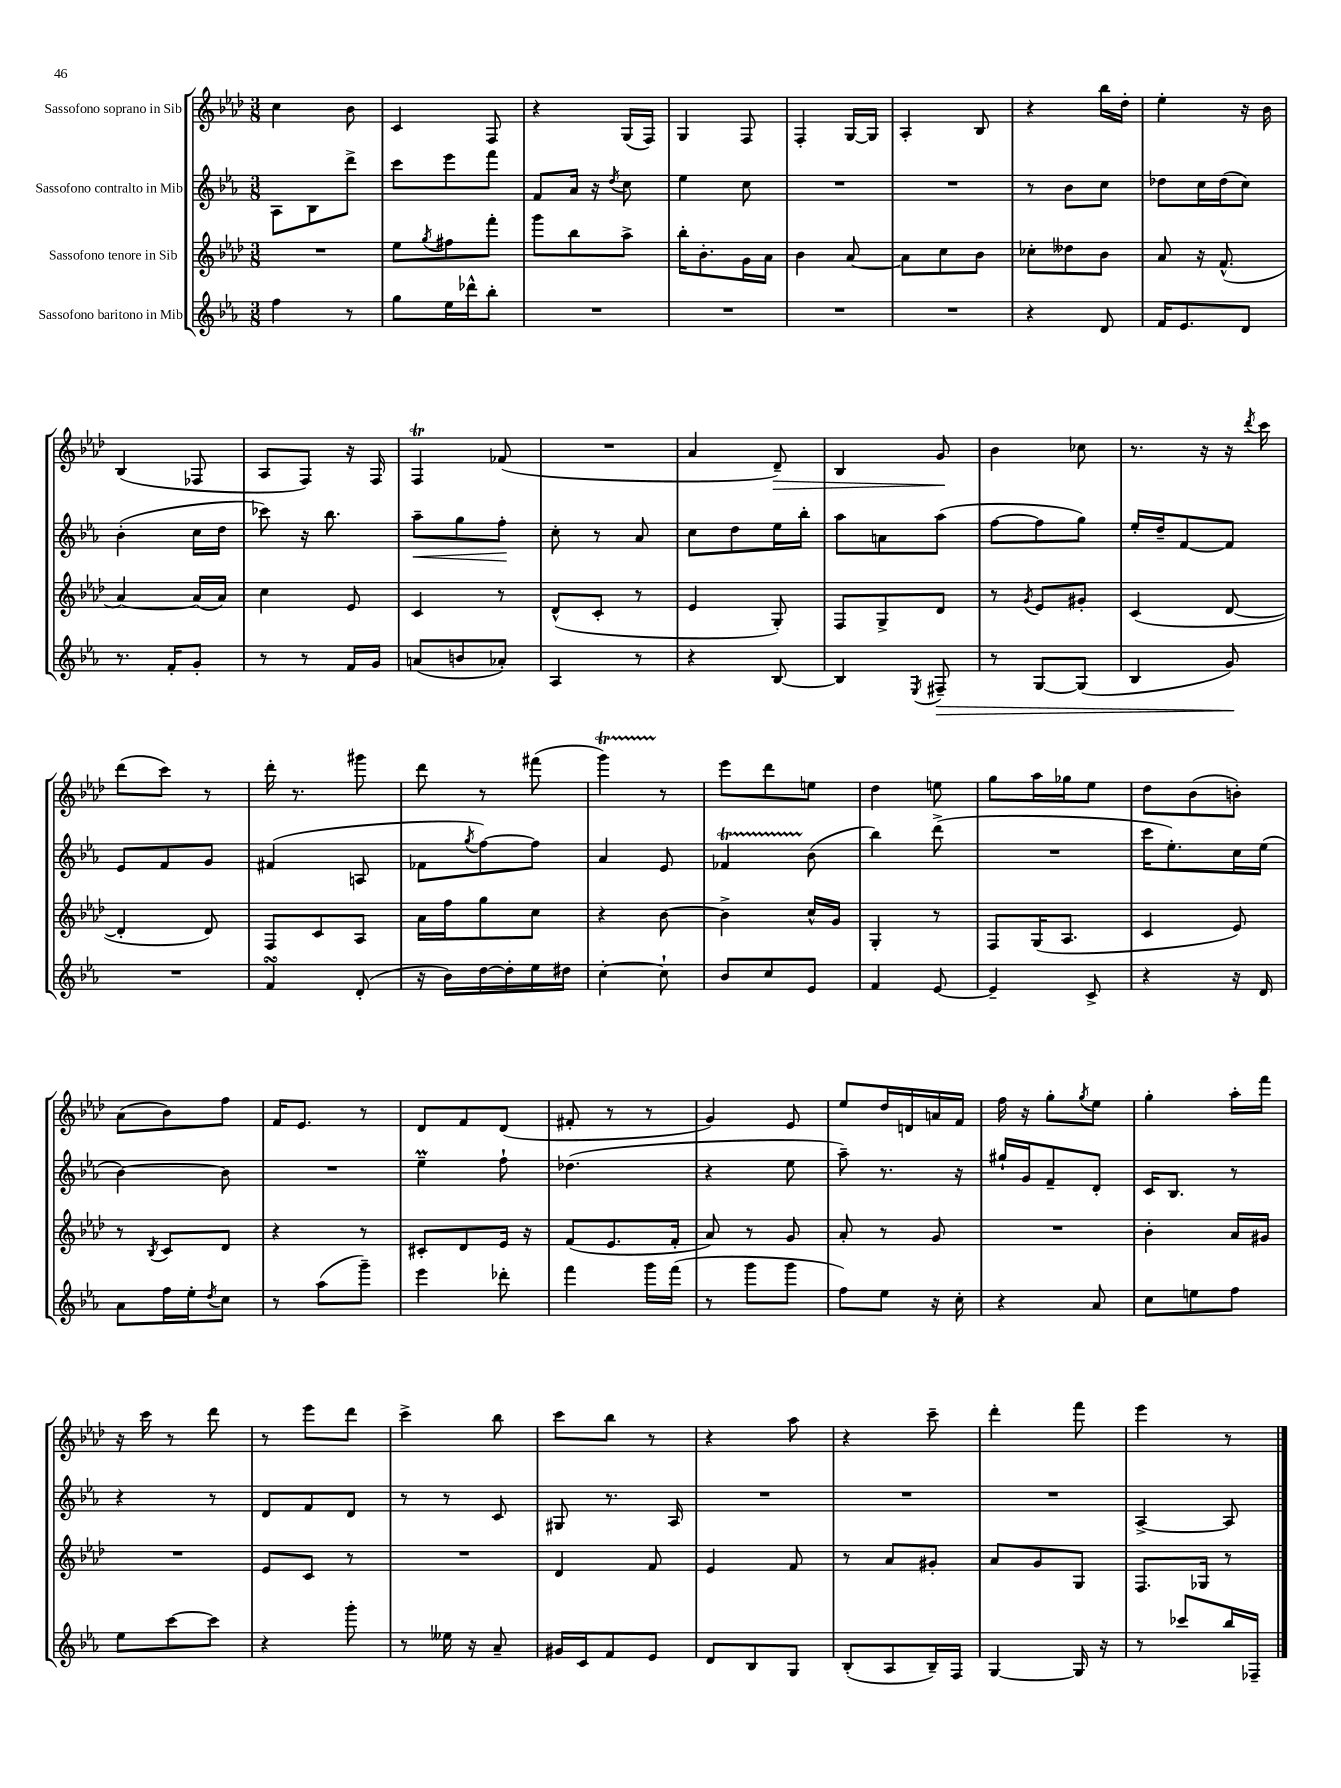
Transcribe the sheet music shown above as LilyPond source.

<<
\new StaffGroup <<
\new Staff = "s0" \with { instrumentName = "Sassofono soprano in Sib" } {
    \clef treble \key aes \major \numericTimeSignature \time 3/8
    c''4 bes'8 |
    c'4 f8 |
    r4 g16( f16) |
    g4 f8 |
    f4-. g16~ g16 |
    aes4-. bes8 |
    r4 bes''16 des''16-. |
    ees''4-. r16 bes'16 |
    bes4( fes8 |
    aes8 f8) r16 f16 |
    f4\trill fes'8( |
    R4. |
    aes'4 des'8--\>) |
    bes4 g'8\! |
    bes'4 ces''8 |
    r8. r16 r16 \acciaccatura { des'''8 } c'''16 |
    des'''8( c'''8) r8 |
    des'''16-. r8. gis'''8 |
    des'''8 r8 fis'''8( |
    g'''4\startTrillSpan) r8\stopTrillSpan |
    ees'''8 des'''8 e''8 |
    des''4 e''8 |
    g''8 aes''16 ges''16 ees''8 |
    des''8 bes'8( b'8-.) |
    aes'8( bes'8) f''8 |
    f'16 ees'8. r8 |
    des'8 f'8 des'8( |
    fis'8-. r8 r8 |
    g'4) ees'8 |
    ees''8 des''16 d'16 a'16 f'16 |
    f''16 r16 g''8-. \acciaccatura { g''8 } ees''8 |
    g''4-. aes''16-. f'''16 |
    r16 c'''16 r8 des'''8 |
    r8 ees'''8 des'''8 |
    c'''4-> bes''8 |
    c'''8 bes''8 r8 |
    r4 aes''8 |
    r4 c'''8-- |
    des'''4-. f'''8 |
    ees'''4 r8 \bar "|." |
}
\new Staff = "s1" \with { instrumentName = "Sassofono contralto in Mib" } {
    \clef treble \key ees \major \numericTimeSignature \time 3/8
    aes8 bes8 d'''8-> |
    c'''8 ees'''8 f'''8 |
    f'8 aes'16 r16 \acciaccatura { d''8 } c''8 |
    ees''4 c''8 |
    R4. |
    R4. |
    r8 bes'8 c''8 |
    des''8 c''16 des''16( c''8) |
    bes'4-.( c''16 d''16 |
    ces'''8) r16 bes''8. |
    aes''8--\< g''8 f''8-.\! |
    c''8-. r8 aes'8 |
    c''8 d''8 ees''16 bes''16-. |
    aes''8 a'8 aes''8( |
    f''8~ f''8 g''8) |
    ees''16-. d''16-- f'8~ f'8 |
    ees'8 f'8 g'8 |
    fis'4( a8 |
    fes'8 \acciaccatura { g''8 } f''8~) f''8 |
    aes'4 ees'8 |
    fes'4\startTrillSpan bes'8\stopTrillSpan( |
    bes''4) d'''8->( |
    R4. |
    c'''16 ees''8.-.) c''16 ees''16( |
    bes'4~) bes'8 |
    R4. |
    ees''4--\prall f''8-! |
    des''4.( |
    r4 ees''8 |
    aes''8--) r8. r16 |
    gis''16-! g'16 f'8-- d'8-. |
    c'16 bes8. r8 |
    r4 r8 |
    d'8 f'8 d'8 |
    r8 r8 c'8 |
    gis8 r8. aes16 |
    R4. |
    R4. |
    R4. |
    aes4~-> aes8 \bar "|." |
}
\new Staff = "s2" \with { instrumentName = "Sassofono tenore in Sib" } {
    \clef treble \key aes \major \numericTimeSignature \time 3/8
    R4. |
    ees''8 \acciaccatura { g''8 } fis''8 f'''8-. |
    g'''8 bes''8 aes''8-> |
    bes''16-. bes'8.-. g'16 aes'16 |
    bes'4 aes'8~ |
    aes'8 c''8 bes'8 |
    ces''8-. deses''8 bes'8 |
    aes'8 r16 f'8.-^( |
    aes'4~) aes'16( aes'16) |
    c''4 ees'8 |
    c'4 r8 |
    des'8-^( c'8-. r8 |
    ees'4 g8-.) |
    f8 g8-> des'8 |
    r8 \acciaccatura { g'8 } ees'8 gis'8-. |
    c'4( des'8~ |
    des'4-. des'8) |
    f8 c'8 aes8 |
    aes'16 f''16 g''8 c''8 |
    r4 bes'8~ |
    bes'4-> c''16-^ g'16 |
    g4-. r8 |
    f8 g16( aes8. |
    c'4 ees'8) |
    r8 \acciaccatura { bes8 } c'8 des'8 |
    r4 r8 |
    cis'8-. des'8 ees'16 r16 |
    f'8( ees'8. f'16-. |
    aes'8) r8 g'8 |
    aes'8-. r8 g'8 |
    R4. |
    bes'4-. aes'16 gis'16 |
    R4. |
    ees'8 c'8 r8 |
    R4. |
    des'4 f'8 |
    ees'4 f'8 |
    r8 aes'8 gis'8-. |
    aes'8 g'8 g8 |
    f8. ges16 r8 \bar "|." |
}
\new Staff = "s3" \with { instrumentName = "Sassofono baritono in Mib" } {
    \clef treble \key ees \major \numericTimeSignature \time 3/8
    f''4 r8 |
    g''8 ees''16 des'''16-^ bes''8-. |
    R4. |
    R4. |
    R4. |
    R4. |
    r4 d'8 |
    f'16 ees'8. d'8 |
    r8. f'16-. g'8-. |
    r8 r8 f'16 g'16 |
    a'8( b'8 aes'8-.) |
    aes4 r8 |
    r4 bes8~ |
    bes4 \acciaccatura { ees8 } fis8--\> |
    r8 g8~ g8( |
    bes4 g'8\!) |
    R4. |
    f'4\turn d'8-.( |
    r16 bes'16) d''16~ d''16-. ees''16 dis''16 |
    c''4~-. c''8-! |
    bes'8 c''8 ees'8 |
    f'4 ees'8~ |
    ees'4-- c'8-> |
    r4 r16 d'16 |
    aes'8 f''16 ees''16-. \acciaccatura { d''8 } c''8 |
    r8 aes''8( g'''8--) |
    ees'''4 des'''8-. |
    f'''4 g'''16 f'''16( |
    r8 g'''8 g'''8 |
    f''8) ees''8 r16 c''16-. |
    r4 aes'8 |
    c''8 e''8 f''8 |
    ees''8 c'''8~ c'''8 |
    r4 g'''8-. |
    r8 eeses''16 r16 aes'8-- |
    gis'16 c'16 f'8 ees'8 |
    d'8 bes8 g8 |
    bes8-.( aes8 bes16--) f16 |
    g4~ g16 r16 |
    r8 ces'''8 bes''16 fes16-- \bar "|." |
}
>>
>>
\layout { \context { \Score \remove "Bar_number_engraver" } }
